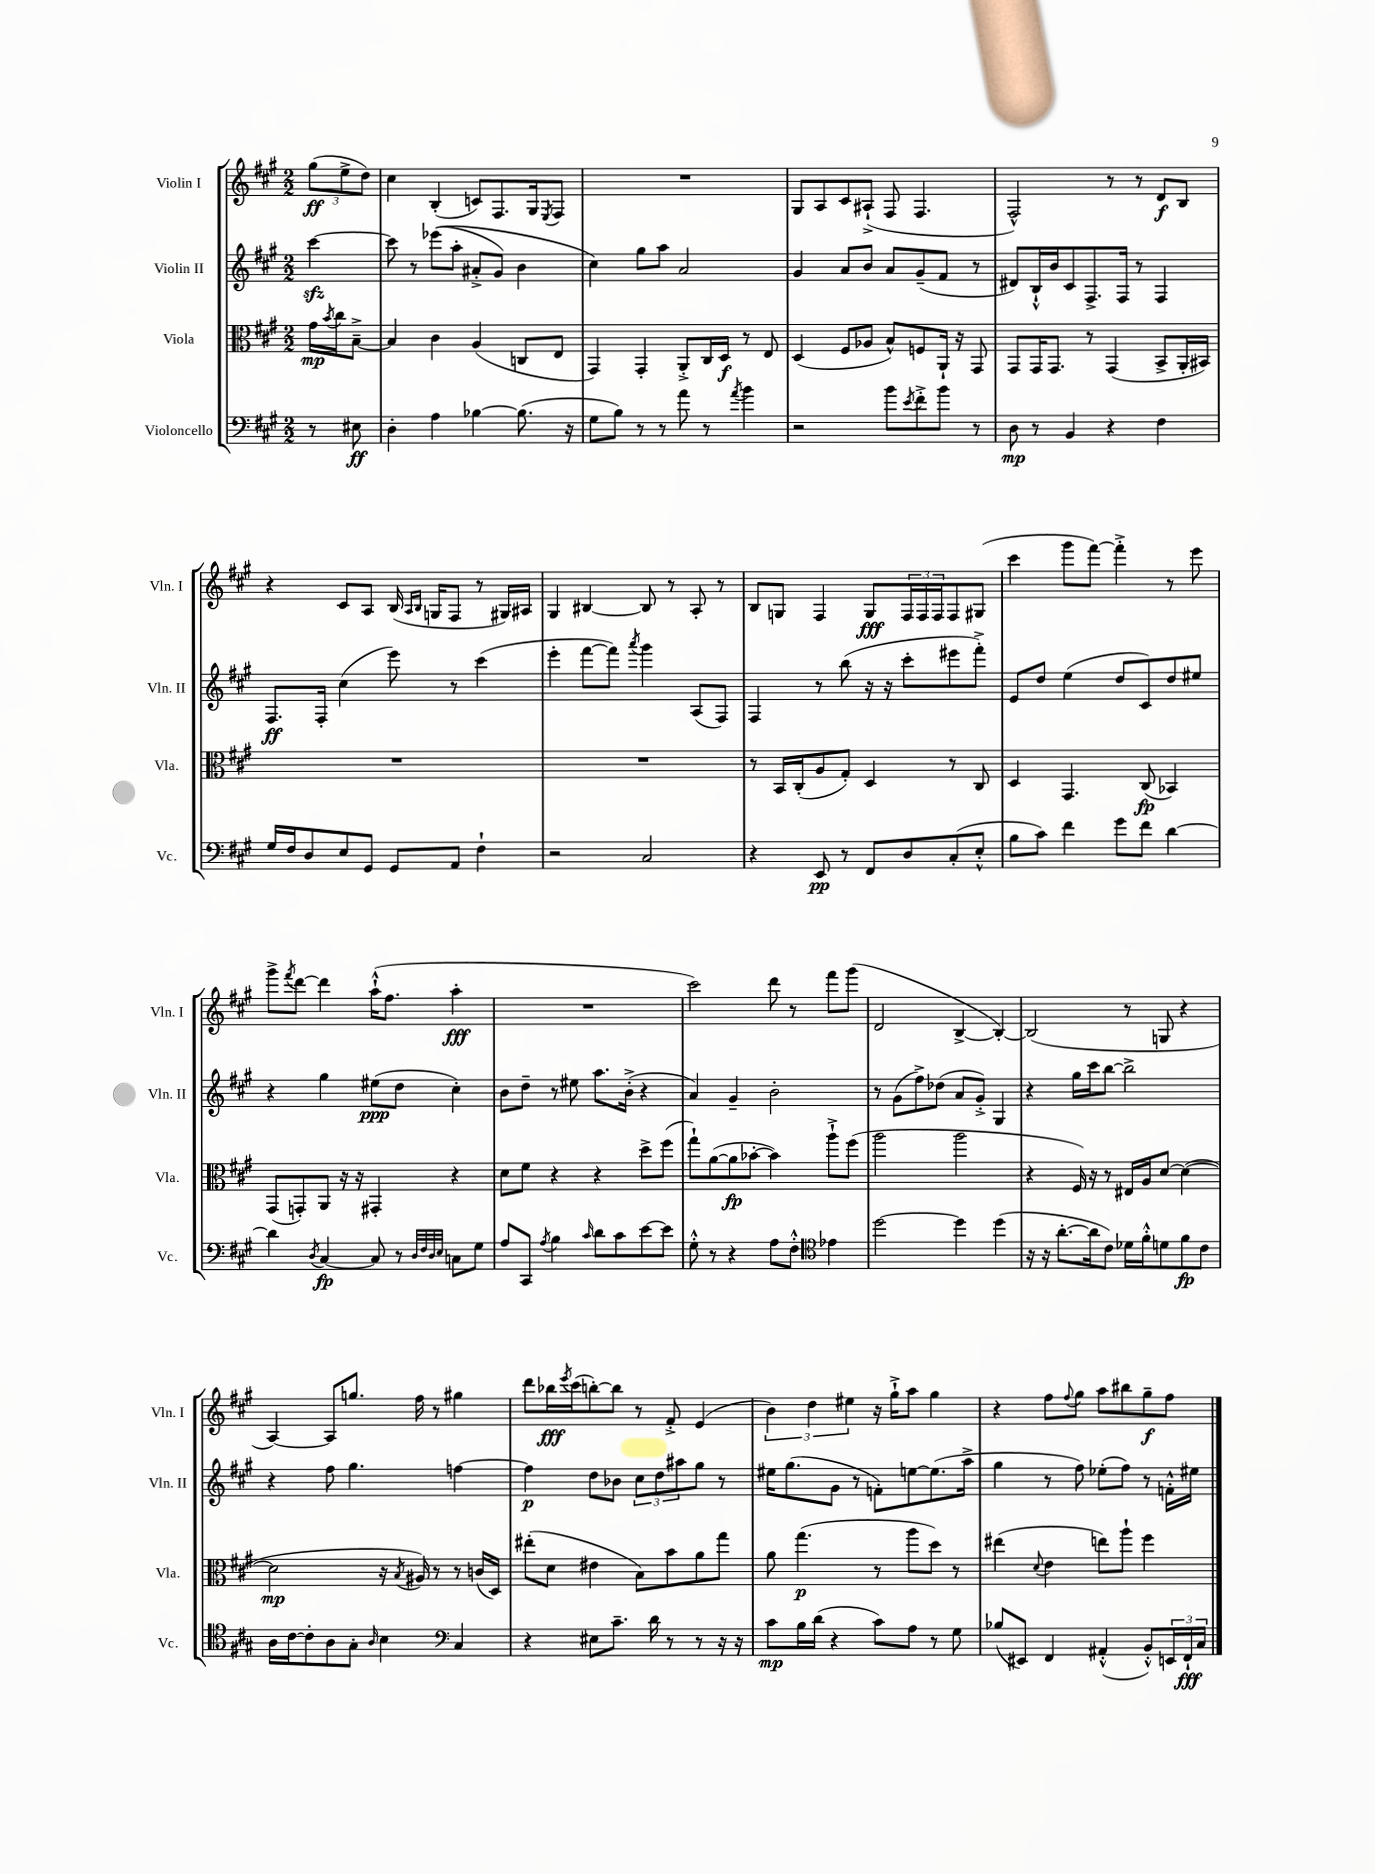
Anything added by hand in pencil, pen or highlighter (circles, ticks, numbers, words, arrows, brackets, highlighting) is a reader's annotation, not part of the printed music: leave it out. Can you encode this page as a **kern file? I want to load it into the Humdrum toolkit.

**kern	**kern	**kern	**kern
*staff4	*staff3	*staff2	*staff1
*clefF4	*clefC3	*clefG2	*clefG2
*k[f#c#g#]	*k[f#c#g#]	*k[f#c#g#]	*k[f#c#g#]
*M2/2	*M2/2	*M2/2	*M2/2
8r	16g#	[4ccc#	(12gg#
.	8qb	.	.
.	16cc#	.	.
.	.	.	12ee^
8E#	[8B~^	.	.
.	.	.	12dd)
=	=	=	=
4D'	4B]	8ccc#]	4cc#
.	.	8r	.
4A	4c#	&((8eee-	(4B'
.	.	8aa'	.
[4B-	(4A	8a#'^	8c)
.	.	8g#)	8.F#
(8.B-]	8C	4b	.
.	.	.	16G#
.	.	.	8qE
.	8E	.	8F#
16r	.	.	.
=	=	=	=
8G#	4GG#)	4cc#&)	1r
8B)	.	.	.
8r	4GG#'	8gg#	.
8r	.	8aa	.
8a	8AA'^	2a	.
8r	16C#	.	.
.	16D	.	.
8qa	.	.	.
4b	8r	.	.
.	8E	.	.
=	=	=	=
2r	(4D	4g#	8G#
.	.	.	8A
.	8F#	8a	8c#
.	8A-	8b	(8A#`^
8b	8B^^)	8a	8F#
8qe	.	.	.
8f#'^	8F	(8g#~	4.F#
8b	16AA`	8f#	.
.	16r	.	.
8r	8GG#	8r	.
=	=	=	=
8D	8GG#	8d#)	2F#^^)
8r	16GG#	16B`^^	.
.	8.GG#	16b	.
4BB	.	8c#	.
.	8r	8.F#^	.
4r	(4GG#	.	8r
.	.	16F#	.
.	.	8r	8r
4F#	8BB^	4F#	8d
.	16AA'	.	8B
.	16BB#)	.	.
=	=	=	=
16G#	1r	8.F#	4r
16F#	.	.	.
8D	.	.	.
.	.	16F#'	.
8E	.	(4cc#	8c#
8GG#	.	.	8A
8GG#	.	8eee)	(16B
.	.	.	16qqA
.	.	.	16qqB
.	.	.	16G
8AA	.	8r	8F#
4F#`	.	(4ccc#	8r
.	.	.	16G#)
.	.	.	16A#
=	=	=	=
2r	1r	4eee'	4G#
.	.	[8fff#	[4B#
.	.	8fff#])	.
.	.	8qaaa	.
2C#	.	4ggg#	8B#]
.	.	.	8r
.	.	(8A	8A'
.	.	8F#)	8r
=	=	=	=
4r	8r	4F#	8B
.	16BB	.	8G
.	(16C#'	.	.
8EE	8A	8r	4F#
8r	8G#')	(8bb	.
8FF#	4D	16r	8G
.	.	16r	.
8D	.	8ccc#'	24F#
.	.	.	24F#
.	.	.	24F#
(8C#'	8r	8eee#	8F#
8E'^^	8C#	8fff#'^)	(8G#
=	=	=	=
8B	4D	8e	4ccc#
8c#)	.	8dd	.
4f#	4.GG#	(4ee	8ggg#
.	.	.	[8fff#)
8g#	.	8dd	4fff#'^]
8f#	(8C#	8c#)	.
[4d	4BB-)	8dd	8r
.	.	8ee#	8eee
=	=	=	=
4d]	(8GG#	4r	8ggg#^
.	.	.	8qfff#
.	8GG')	.	[8ddd
8qD	.	.	.
[4C#	8AA	4gg#	4ddd]
.	16r	.	.
.	16r	.	.
8C#]	4GG#'	(8ee#	(16aa`^^
.	.	.	8.ff#
8r	.	8dd	.
32qqD	.	.	.
32qqF#	.	.	.
32qqD	.	.	.
32qqE	.	.	.
8C	4r	4cc#')	4aa'
8G#	.	.	.
=	=	=	=
8A	8d	8b	1r
8CC#	8f#	8dd~	.
8qA	.	.	.
4B	4r	8r	.
.	.	8ee#	.
16qqc#	.	.	.
8d	4r	8.aa	.
8c#	.	.	.
.	.	(16b'^	.
[8e	8dd^	4r	.
8e]	(8ff#	.	.
=	=	=	=
8G#'^^	8gg#`)	4a)	2ccc#)
8r	([8a	.	.
4r	8a]	4g#~	.
.	[8b-'	.	.
8A	4b-])	2b'	8ddd
8F#'^^	.	.	8r
*clefC4	*	*	*
4e-	8aa`^	.	8fff#
.	(8ff#	.	(8ggg#
=	=	=	=
[2dd	2aa	8r	2d
.	.	(8g#	.
.	.	8ff#^)	.
.	.	(8dd-	.
4dd]	2aa	8a	[4B^
.	.	8g#'^)	.
(4dd	.	4G#	4B'_)
=	=	=	=
16r	4r	4r	(2B]
16r	.	.	.
[8.a'	.	.	.
.	16F#)	16gg#	.
16a]	16r	16ccc#	.
8c#)	8r	[8bb	.
16d-	16E#	2bb^]	8r
16f#'^^	16A	.	.
8d	[8d	.	8G
8f#	(4d_	.	4r
8c#	.	.	.
=	=	=	=
16A	2d]	4r	[4A)
[16c#	.	.	.
8c#']	.	.	.
8A	.	8ff#	8A]
8G#'	.	4.gg#	8.gg
16qqA	.	.	.
4B	16r	.	.
.	8qB	.	.
.	16A#)	.	16ff#
.	8r	.	8r
*clefF4	*	*	*
4C#	8r	[4ff	4gg#
.	(16c	.	.
.	16D)	.	.
=	=	=	=
4r	(8ee#'	4ff]	8ddd
.	8d	.	16bb-
.	.	.	8qeee
.	.	.	(16ccc#
8E#	4e#	8dd	[8bb')
8.c#~	.	8b-	8bb]
.	8B)	12cc#	8r
16d	.	.	.
.	.	12dd	.
8r	8b	.	8f#'^
.	.	12aa#	.
8r	8a	8gg#	(4e
16r	8gg#	8r	.
16r	.	.	.
=	=	=	=
8c#	8a	16ee#	6b)
.	.	(8.gg#	.
16B	(4.gg#	.	.
.	.	.	6dd
(16d	.	.	.
4r	.	8g#	.
.	.	.	6ee#
.	.	8r	.
8c#)	8r	8f')	16r
.	.	.	16gg#`^
8A	8aa	[8ee	8aa
8r	8dd)	(8.ee]	4gg#
8G#	8r	.	.
.	.	16aa^	.
=	=	=	=
(8B-	(4ee#	4gg#	4r
8EE#)	.	.	.
.	8qqd	.	.
4FF#	4e	8r	8ff#
.	.	.	8qqff#
.	.	8ff#)	8gg#
(4AA#'^^	8ee)	(8ee-'	8aa
.	8aa`	8ff#)	8bb#
8BB'^^)	4ff#	8r	8gg#~
24EE	.	16f'^^	8ff#
24FF#`	.	.	.
.	.	16ee#	.
24C#	.	.	.
==	==	==	==
*-	*-	*-	*-
